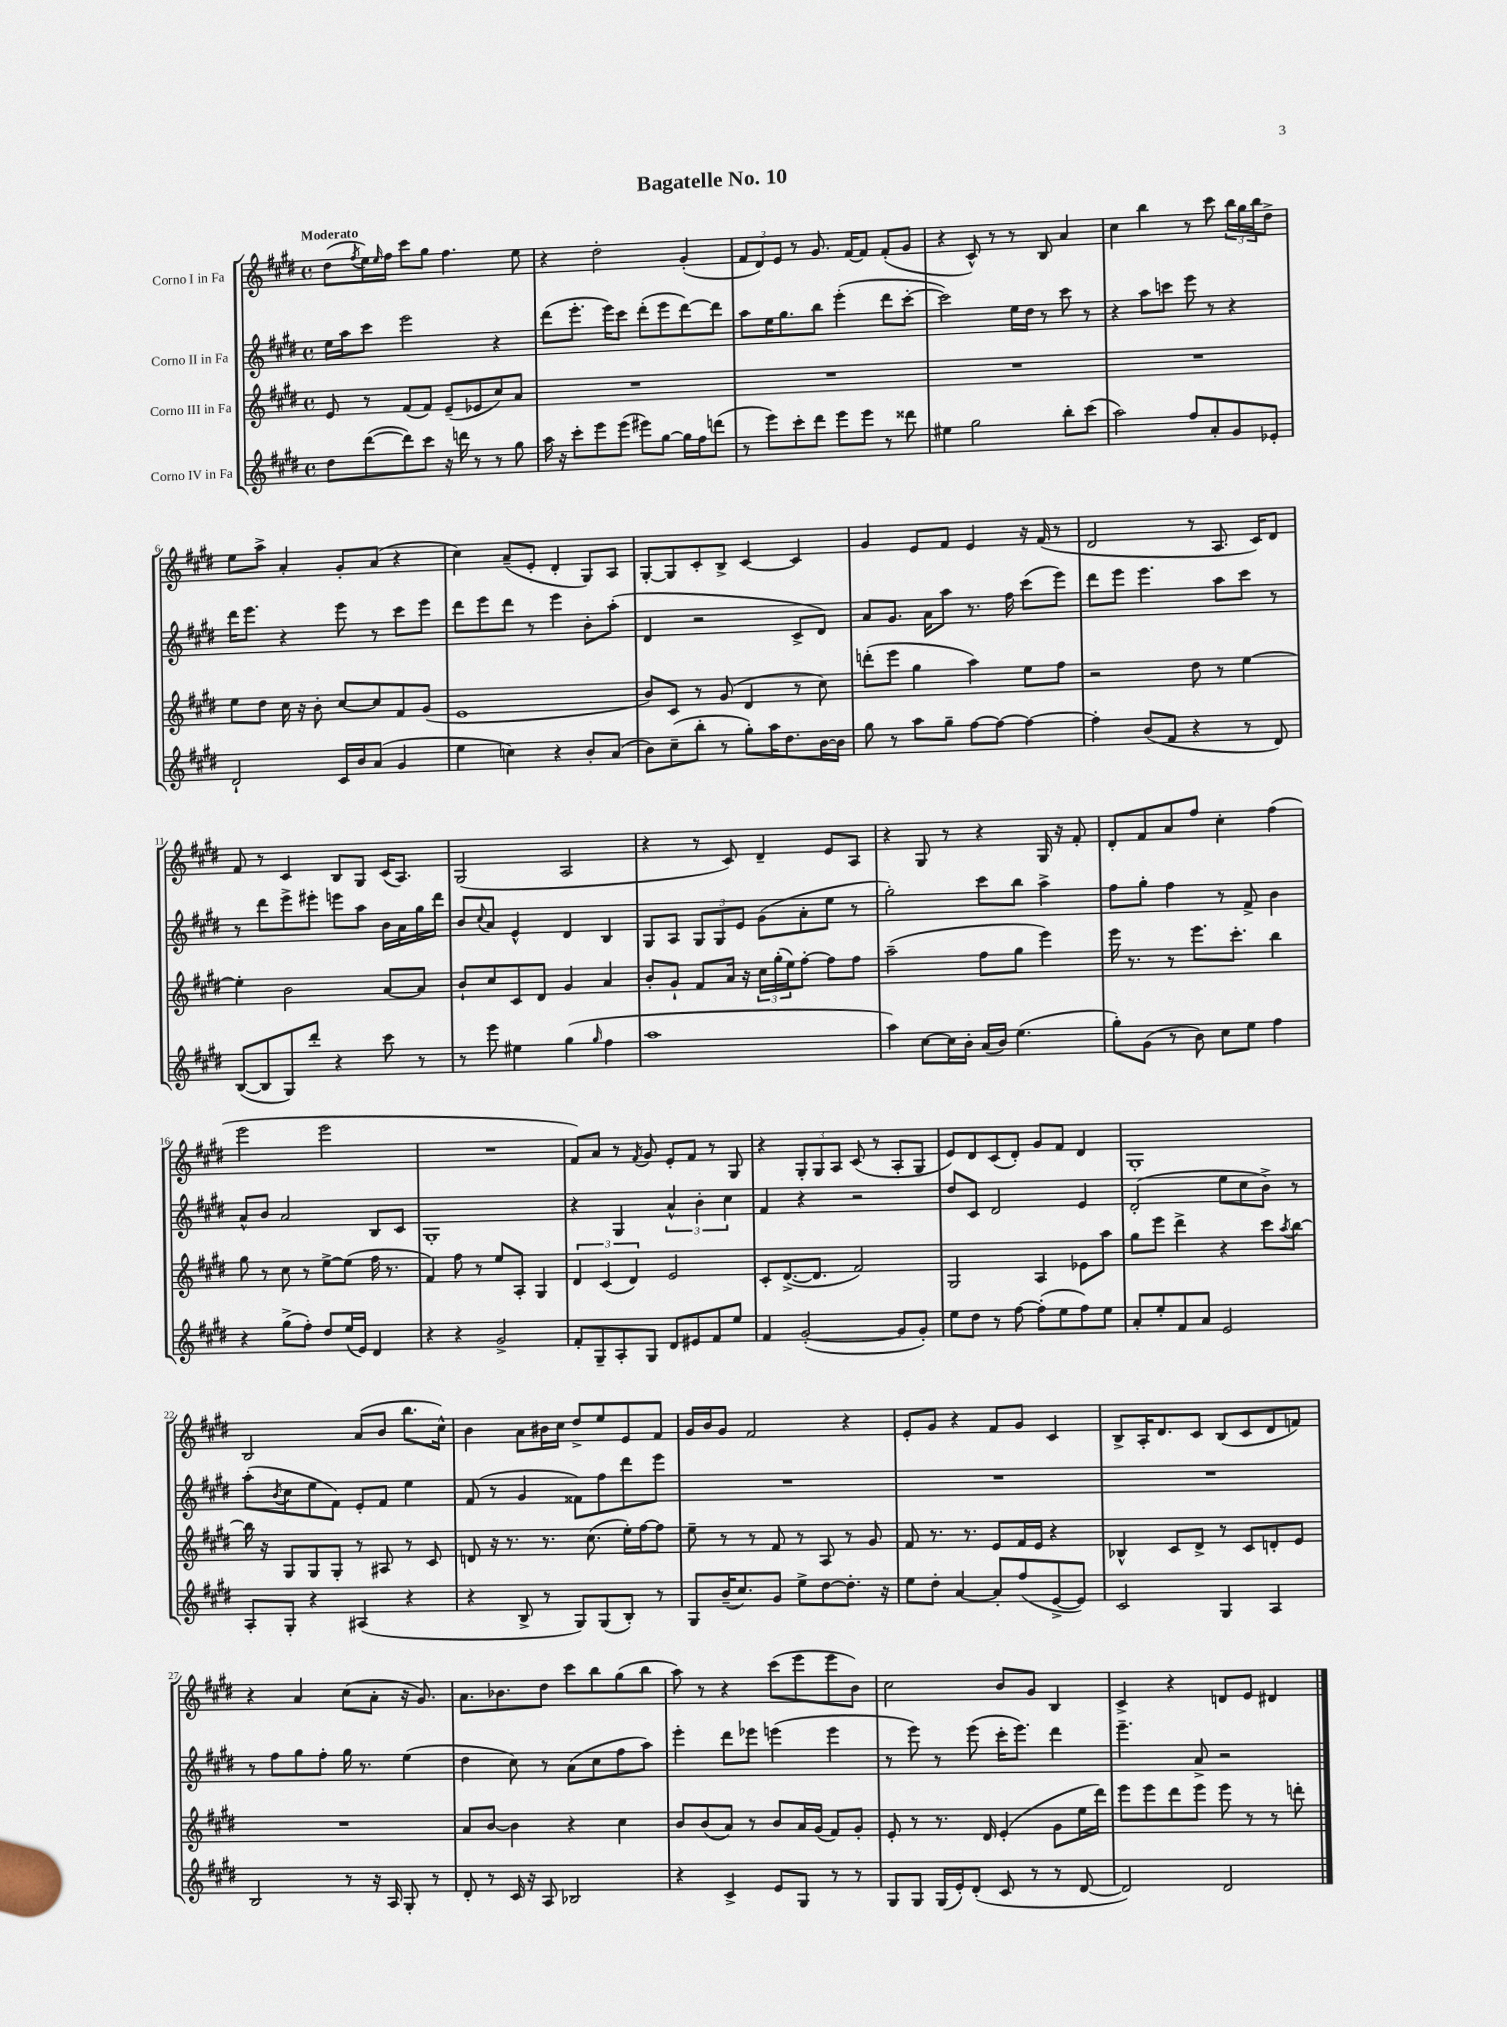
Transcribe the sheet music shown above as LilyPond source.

\header { title = "Bagatelle No. 10" }
<<
\new StaffGroup <<
\new Staff = "s0" \with { instrumentName = "Corno I in Fa" } {
    \clef treble \key e \major \defaultTimeSignature \time 4/4 \tempo "Moderato"
    dis''8( \acciaccatura { fis''8 } e''16) \grace { e''16 } fis''16 cis'''8 gis''8 fis''4. e''8 |
    r4 dis''2-. gis'4-.( |
    \tuplet 3/2 { fis'8 dis'8) e'8 } r8 gis'8. fis'16~ fis'8 fis'8-.( gis'8 |
    r4 cis'8-^) r8 r8 b8 a'4 |
    cis''4 b''4 r8 cis'''8 \tuplet 3/2 { b''16 gis''16 b''16 } dis''8-> |
    e''8 a''8-> a'4-. gis'8-. a'8( r4 |
    cis''4) a'8--( e'8-. dis'4-. gis8) a8 |
    gis8~-. gis8 cis'8-. b8-> cis'4~ cis'4 |
    gis'4 e'8 fis'8 e'4 r16 fis'16( r8 |
    dis'2 r8 a8. cis'16) dis'8 |
    fis'8 r8 cis'4 b8 gis8 cis'16( a8.) |
    gis2( a2 |
    r4 r8 cis'8) dis'4-- e'8 a8 |
    r4 gis8 r8 r4 gis16 r16 fis'8-. |
    dis'8-. fis'8 a'8 fis''8 cis''4-. fis''4( |
    e'''2 e'''2 |
    R1 |
    fis'8) a'8 r8 \acciaccatura { fis'8 } gis'8 e'8-. fis'8 r8 gis8 |
    r4 \tuplet 3/2 { gis8-. gis8 a8 } cis'8( r8 a8-. gis8 |
    e'8) dis'8 cis'8( dis'8-.) gis'8 fis'8 dis'4 |
    gis1-. |
    b2 a'8( b'8 b''8. cis''16-^) |
    b'4 a'8 bis'16 cis''16 dis''8-> e''8 e'8 fis'8 |
    gis'16 b'16 gis'8 fis'2 r4 |
    e'8-. gis'8 r4 fis'8 gis'8 cis'4 |
    b8-> a16-. dis'8. cis'8 b8( cis'8 dis'8 f'8) |
    r4 a'4 cis''8( a'8-. r16 gis'8.) |
    a'8. bes'8. dis''8 cis'''8 b''8 gis''8( b''8 |
    a''8) r8 r4 cis'''8( e'''8 e'''8 b'8) |
    cis''2 b'8 gis'8 b4 |
    cis'4-> r4 d'8 e'8 dis'4 \bar "|." |
}
\new Staff = "s1" \with { instrumentName = "Corno II in Fa" } {
    \clef treble \key e \major \defaultTimeSignature \time 4/4
    e''16 a''16 cis'''8 e'''2 r4 |
    dis'''8( e'''8.-. e'''16) cis'''8 dis'''8-.( e'''8 dis'''8~) dis'''8 |
    a''8 e''16 gis''8. b''8 e'''4-.( dis'''8 cis'''8~-. |
    cis'''2) e''16 dis''16 r8 cis'''8 r8 |
    r4 a''8 c'''8 e'''8 r8 r4 |
    dis'''16 e'''8. r4 e'''8 r8 cis'''8 e'''8 |
    dis'''8 e'''8 dis'''8 r8 e'''4 b'8-. a''8-.( |
    dis'4 r2 cis'8-> dis'8) |
    a'8 gis'8. a'16 a''8 r8. fis''16 cis'''8( e'''8) |
    dis'''8 e'''8 e'''4. a''8 cis'''8 r8 |
    r8 dis'''8 e'''8-> eis'''8-. e'''8 a''8 b'16 a'16 gis''16 dis'''16 |
    b'8 \appoggiatura { cis''8 } a'8 e'4-^ dis'4 b4 |
    gis8 a8 \tuplet 3/2 { gis8 gis8 e'8 } gis'8( a'8-. e''8 r8 |
    gis''2-.) cis'''8 b''8 a''4-> |
    fis''8 gis''8-. fis''4 r8 fis'8-> b'4 |
    a'8-^ b'8 a'2 b8 cis'8 |
    gis1-. |
    r4 gis4 \tuplet 3/2 { a'4-^ b'4-. cis''4 } |
    fis'4 r4 r2 |
    dis''8 cis'8 dis'2 e'4 |
    dis'2-.( e''8 cis''8 b'8->) r8 |
    a''8-.( \acciaccatura { b'8 } cis''8 e''8 fis'8) e'8-. fis'8 e''4 |
    fis'8( r8 gis'4 fisis'8) fis''8 dis'''8 e'''8 |
    R1 |
    R1 |
    R1 |
    r8 fis''8 gis''8 fis''8-. gis''16 r8. e''4( |
    dis''4 cis''8) r8 a'8( cis''8 fis''8 a''8) |
    e'''4-. dis'''8 ees'''8 e'''4( e'''4 |
    r8 e'''8) r8 e'''8( cis'''16-. e'''8.) dis'''4 |
    e'''4.-- a'8-> r2 \bar "|." |
}
\new Staff = "s2" \with { instrumentName = "Corno III in Fa" } {
    \clef treble \key e \major \defaultTimeSignature \time 4/4
    e'8 r8 fis'8( fis'8) e'8--( ees'8 cis''8) a'8 |
    R1 |
    R1 |
    R1 |
    R1 |
    e''8 dis''8 cis''16 r16 b'8-. cis''8~ cis''8 fis'8 gis'8( |
    e'1 |
    b'8) cis'8 r8 gis'8( dis'4 r8 cis''8) |
    d'''8-.( e'''8 gis''4 a''4) e''8 fis''8 |
    r2 dis''8 r8 e''4~ |
    e''4-. b'2 a'8~ a'8 |
    b'8-! cis''8 cis'8 dis'8 gis'4 a'4 |
    b'8-. gis'8-! fis'8 a'16 r16 \tuplet 3/2 { cis''16 gis''16-.( e''16) } fis''8~-. fis''8 fis''8 |
    a''2--( fis''8 gis''8 e'''4) |
    e'''16 r8. r8 e'''8. cis'''8.-. b''4 |
    gis''8 r8 cis''8 r8 e''8~-> e''8( fis''16 r8. |
    fis'4) fis''8 r8 e''8 a8-. gis4 |
    \tuplet 3/2 { dis'4 cis'4( dis'4) } e'2 |
    cis'8-. dis'8.~->( dis'8. fis'2) |
    gis2 a4 ees'8 a''8 |
    gis''8 e'''8 dis'''4-> r4 cis'''8 \acciaccatura { a''8 } b''8~ |
    b''16 r16 gis8 gis8 gis8-. r8 ais8 r8 cis'8 |
    d'8 r16 r8. r8. cis''8.( e''16-.) fis''16~ fis''8 |
    e''8-- r8 r8 fis'8 r8 a8 r8 gis'8 |
    fis'8 r8. r8. e'8 fis'16 e'16 r4 |
    bes4-^ cis'8 dis'8-> r8 cis'8 d'8-. e'8 |
    R1 |
    a'8 b'8~ b'4 r4 cis''4 |
    b'8 b'8( a'8) r8 b'8 a'16 gis'16( fis'8) gis'8-. |
    e'8-. r8 r8. dis'16 e'4-.( gis'8 e''16 dis'''16) |
    e'''8 e'''8 dis'''8 e'''8 e'''8 r8 r8 d'''8-. \bar "|." |
}
\new Staff = "s3" \with { instrumentName = "Corno IV in Fa" } {
    \clef treble \key e \major \defaultTimeSignature \time 4/4
    dis''8 dis'''8~( dis'''8) cis'''8 r16 d'''16 r8 r8 gis''8 |
    a''16 r16 cis'''8-. e'''8 e'''8( eis'''8) gis''8~ gis''16 fis''16 d'''8( |
    r8 e'''8) cis'''8-. dis'''8 e'''8 e'''8 r8 disis'''8 |
    eis''4 gis''2 b''8-. cis'''8( |
    a''2) fis''8 a'8-. gis'8 ees'8-. |
    dis'2-! cis'16 b'16 a'8( gis'4 |
    e''4 c''4) r4 b'8-. a'8( |
    b'8) cis''8--( b''8-. r8 gis''8-.) a''16 dis''8. b'16~ b'16 |
    gis''8 r8 a''8 gis''8-- fis''8~ fis''8~ fis''4~ |
    fis''4-. b'8( fis'8 r4 r8 dis'8) |
    b8~( b8 gis8) dis'''8-. r4 cis'''8 r8 |
    r8 e'''8 eis''4 gis''4( \grace { gis''16 } fis''4 |
    a''1 |
    a''4) cis''8~ cis''16 b'16-. a'16( b'16) e''4.( |
    gis''8-.) gis'8( r8 b'8) cis''8 e''8 fis''4 |
    r4 gis''8->( fis''8-.) dis''8 e''16( e'16) dis'4 |
    r4 r4 gis'2-> |
    fis'8-. gis8-- a8-. gis8 dis'8 eis'8 fis'8 e''8 |
    fis'4 gis'2~-.( gis'8 gis'8-.) |
    e''8 dis''8 r8 fis''8~ fis''8-.( e''8 fis''8) e''8 |
    a'8-. e''8-. fis'8 a'8 e'2 |
    a8-. gis8-. r4 ais4( r4 |
    r4 b8-> r8 gis8) gis8( b8-.) r8 |
    gis8 b'16--( cis''8.) gis'8 e''8-> dis''8~ dis''8.-. r16 |
    e''8 dis''8-. a'4~ a'8-. fis''8( e'8~-> e'8) |
    cis'2 gis4 a4 |
    b2 r8 r16 a16 gis8-. r8 |
    dis'8-. r8 cis'16 r16 a8 bes2 |
    r4 cis'4-> e'8 gis8 r8 r8 |
    gis8 gis8 gis16( e'16-.) dis'8-.( cis'8 r8 r8 dis'8~ |
    dis'2) dis'2 \bar "|." |
}
>>
>>
